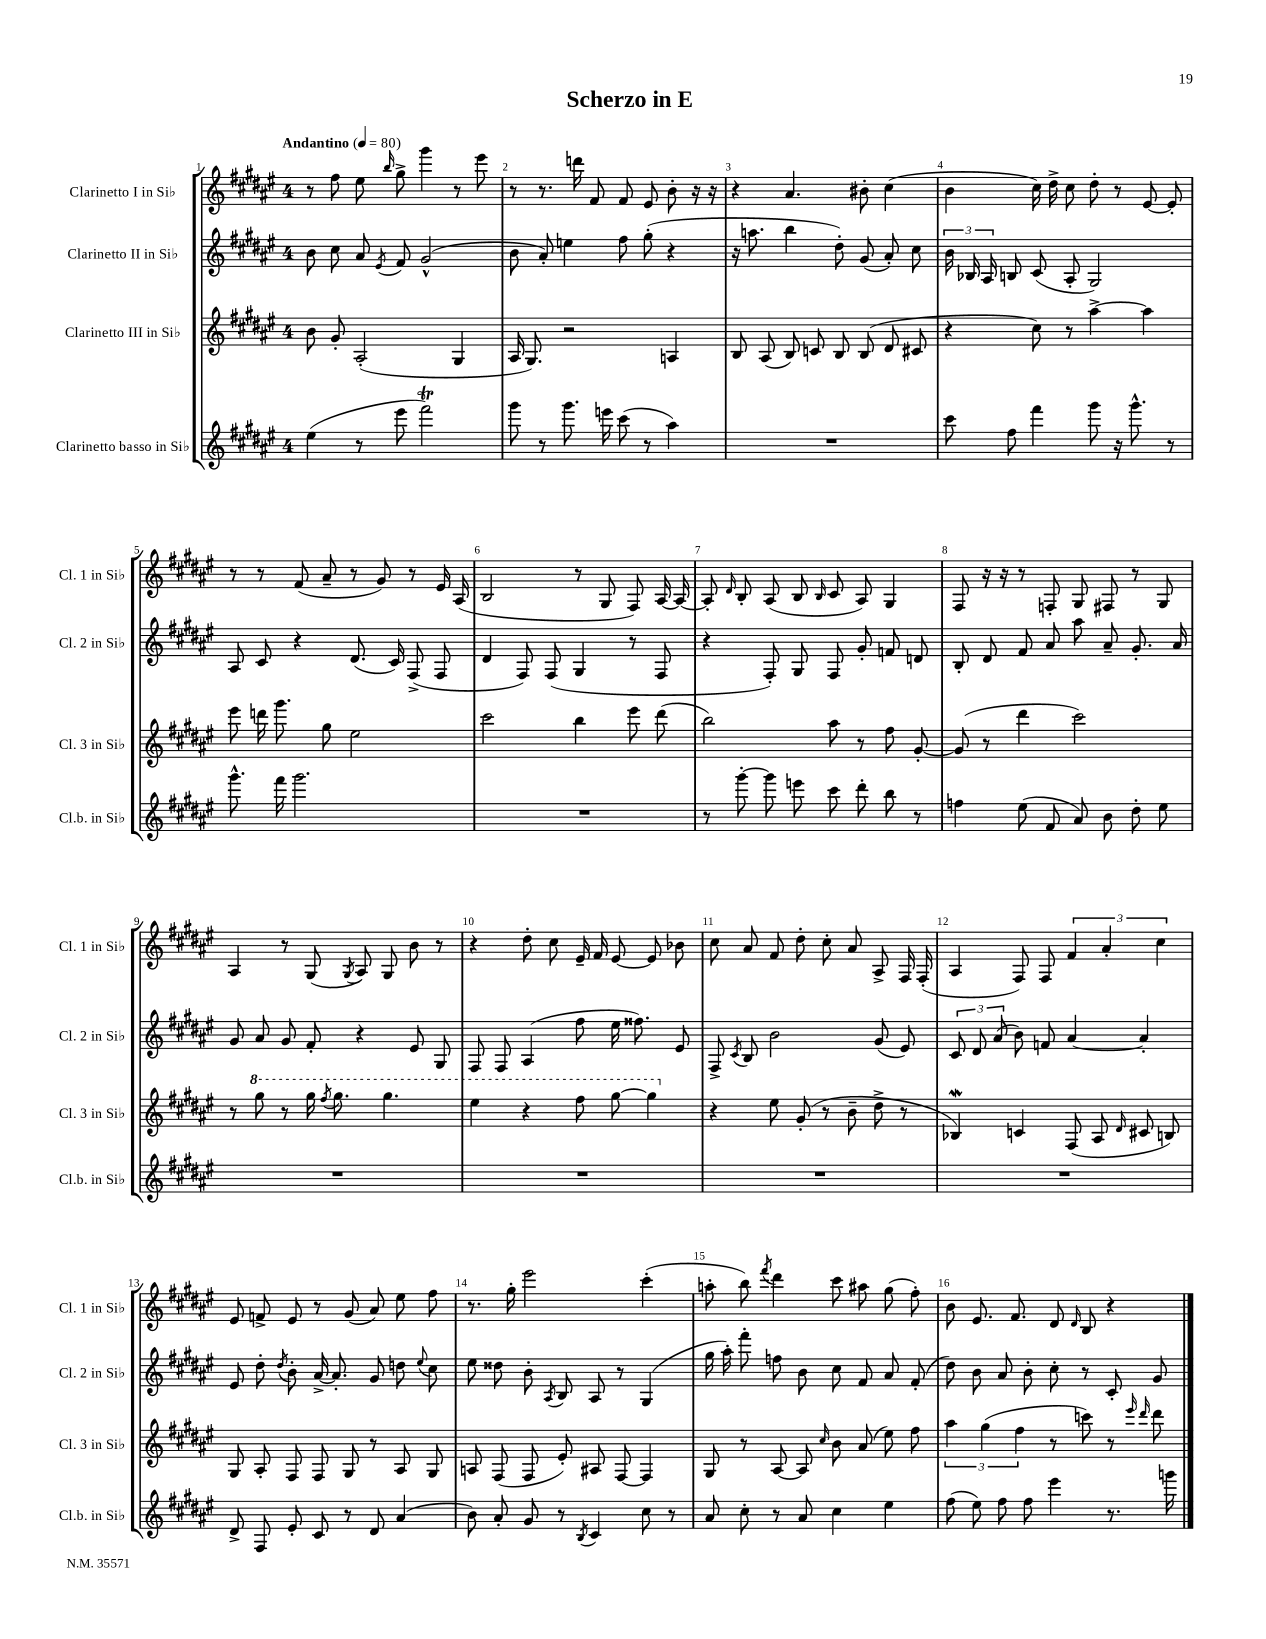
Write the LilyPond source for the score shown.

\header { title = "Scherzo in E" }
<<
\new StaffGroup <<
\new Staff = "s0" \with { instrumentName = "Clarinetto I in Sib" shortInstrumentName = "Cl. 1 in Sib" } {
    \clef treble \key fis \major \once \override Staff.TimeSignature.style = #'single-digit \time 4/4 \tempo "Andantino" 4 = 80
    \autoBeamOff r8 fis''8 eis''8 \grace { b''16 } gis''8-> gis'''4 r8 eis'''8 |
    r8 r8. d'''16 fis'8 fis'8 eis'8 b'8-. r16 r16 |
    r4 ais'4. bis'8-. cis''4( |
    b'4 cis''16) dis''16-> cis''8 dis''8-. r8 eis'8~ eis'8-. |
    r8 r8 fis'8( ais'8-- r8 gis'8) r8 eis'16 ais16( |
    b2 r8 gis8 fis8) ais16~ ais16~ |
    ais8-. \grace { dis'16 } b8-. ais8( b8 \grace { b16 } cis'8 ais8) gis4 |
    fis8 r16 r16 r8 f8-. gis8 fis8 r8 gis8 |
    ais4 r8 gis8( \acciaccatura { gis8 } ais8) gis8 b'8 r8 |
    r4 dis''8-. cis''8 eis'16-- fis'16 eis'8~ eis'8 bes'8 |
    cis''8 ais'8 fis'8 dis''8-. cis''8-. ais'8 ais8-> fis16 fis16-.( |
    ais4 fis8) fis8 \tuplet 3/2 { fis'4 ais'4-. cis''4 } |
    eis'8 f'8-> eis'8 r8 gis'8( ais'8) eis''8 fis''8 |
    r8. gis''16-. eis'''2 cis'''4-.( |
    a''8-. b''8) \acciaccatura { fis'''8 } dis'''4 cis'''8 ais''8 gis''8( fis''8-.) |
    b'8 eis'8. fis'8. dis'8 \grace { dis'16 } b8 r4 \bar "|." |
}
\new Staff = "s1" \with { instrumentName = "Clarinetto II in Sib" shortInstrumentName = "Cl. 2 in Sib" } {
    \clef treble \key fis \major \once \override Staff.TimeSignature.style = #'single-digit \time 4/4
    \autoBeamOff b'8 cis''8 ais'8 \acciaccatura { eis'8 } fis'8 gis'2-^( |
    b'8 ais'8-.) e''4 fis''8 gis''8-.( r4 |
    r16 a''8. b''4 dis''8-.) gis'8( ais'8-.) cis''8 |
    \tuplet 3/2 { b'16 bes16 ais16 } b8 cis'8( ais8-. gis2) |
    ais8 cis'8 r4 dis'8.( cis'16) fis8->( fis8 |
    dis'4 fis8) fis8( gis4 r8 fis8 |
    r4 fis8-.) gis8 fis8 gis'8-. f'8 d'8 |
    b8-. dis'8 fis'8 ais'8 ais''8 ais'8-- gis'8.-. ais'16 |
    gis'8 ais'8 gis'8 fis'8-. r4 eis'8 gis8 |
    fis8 fis8 ais4( fis''8 eis''16 fisis''8.) eis'8 |
    fis8-> \acciaccatura { cis'8 } b8 b'2 gis'8( eis'8) |
    \tuplet 3/2 { cis'8 dis'8 ais'8( } b'8) f'8 ais'4~ ais'4-. |
    eis'8 dis''8-. \acciaccatura { dis''8 } b'8-. ais'16~-> ais'8.-. gis'8 d''8 \appoggiatura { eis''8 } cis''8 |
    eis''8 disis''8 b'8-. \acciaccatura { ais8 } b8 ais8 r8 gis4( |
    gis''16 ais''16-.) fis'''8-. f''8 b'8 cis''8 fis'8 ais'8 fis'8-.( |
    dis''8) b'8 ais'8 b'8-. cis''8-. r8 cis'8-. gis'8 \bar "|." |
}
\new Staff = "s2" \with { instrumentName = "Clarinetto III in Sib" shortInstrumentName = "Cl. 3 in Sib" } {
    \clef treble \key fis \major \once \override Staff.TimeSignature.style = #'single-digit \time 4/4
    \autoBeamOff b'8 gis'8-. ais2-.( gis4 |
    ais16 gis8.) r2 a4 |
    b8 ais8( b8) c'8 b8 b8( dis'8 cis'8 |
    r4 cis''8) r8 ais''4~-> ais''4 |
    eis'''8 d'''16 gis'''8. gis''8 eis''2 |
    cis'''2 b''4 eis'''8 dis'''8( |
    b''2) ais''8 r8 fis''8 gis'8~-. |
    gis'8( r8 dis'''4 cis'''2) |
    r8 \ottava #1 gis'''8 r8 gis'''16 \acciaccatura { fis'''8 } gis'''8. gis'''4. |
    eis'''4 r4 fis'''8 gis'''8~ gis'''4 \ottava #0 |
    r4 eis''8 gis'8-.( r8 b'8-- dis''8-> r8 |
    bes4\mordent) c'4 fis8( ais8 \grace { dis'16 } cis'8 b8) |
    gis8 ais8-. fis8 fis8 gis8 r8 ais8 gis8 |
    a8 fis8( fis8 eis'8-.) ais8 fis8~ fis4 |
    gis8 r8 ais8~ ais8 \grace { cis''16 } b'8 ais'8( eis''8) fis''8 |
    \tuplet 3/2 { ais''4 gis''4( fis''4 } r8 c'''8) r8 \grace { eis'''16 dis'''16 } dis'''8 \bar "|." |
}
\new Staff = "s3" \with { instrumentName = "Clarinetto basso in Sib" shortInstrumentName = "Cl.b. in Sib" } {
    \clef treble \key fis \major \once \override Staff.TimeSignature.style = #'single-digit \time 4/4
    \autoBeamOff eis''4( r8 eis'''8 fis'''2\trill) |
    gis'''8 r8 gis'''8. e'''16 cis'''8( r8 ais''4) |
    R1 |
    cis'''8 fis''8 fis'''4 gis'''8 r16 gis'''8.-^ r8 |
    gis'''8.-^ fis'''16 gis'''2. |
    R1 |
    r8 gis'''8~-. gis'''8 e'''8 cis'''8 dis'''8-. b''8 r8 |
    f''4 eis''8( fis'8 ais'8) b'8 dis''8-. eis''8 |
    R1 |
    R1 |
    R1 |
    R1 |
    dis'8-> fis8 eis'8-. cis'8 r8 dis'8 ais'4( |
    b'8) ais'8-. gis'8 r8 \acciaccatura { b8 } cis'4 cis''8 r8 |
    ais'8 cis''8-. r8 ais'8 cis''4 eis''4 |
    fis''8( eis''8) fis''8 fis''8 eis'''4 r8. g'''16 \bar "|." |
}
>>
>>
\layout { \context { \Score \override BarNumber.break-visibility = ##(#f #t #t) barNumberVisibility = #all-bar-numbers-visible } }
